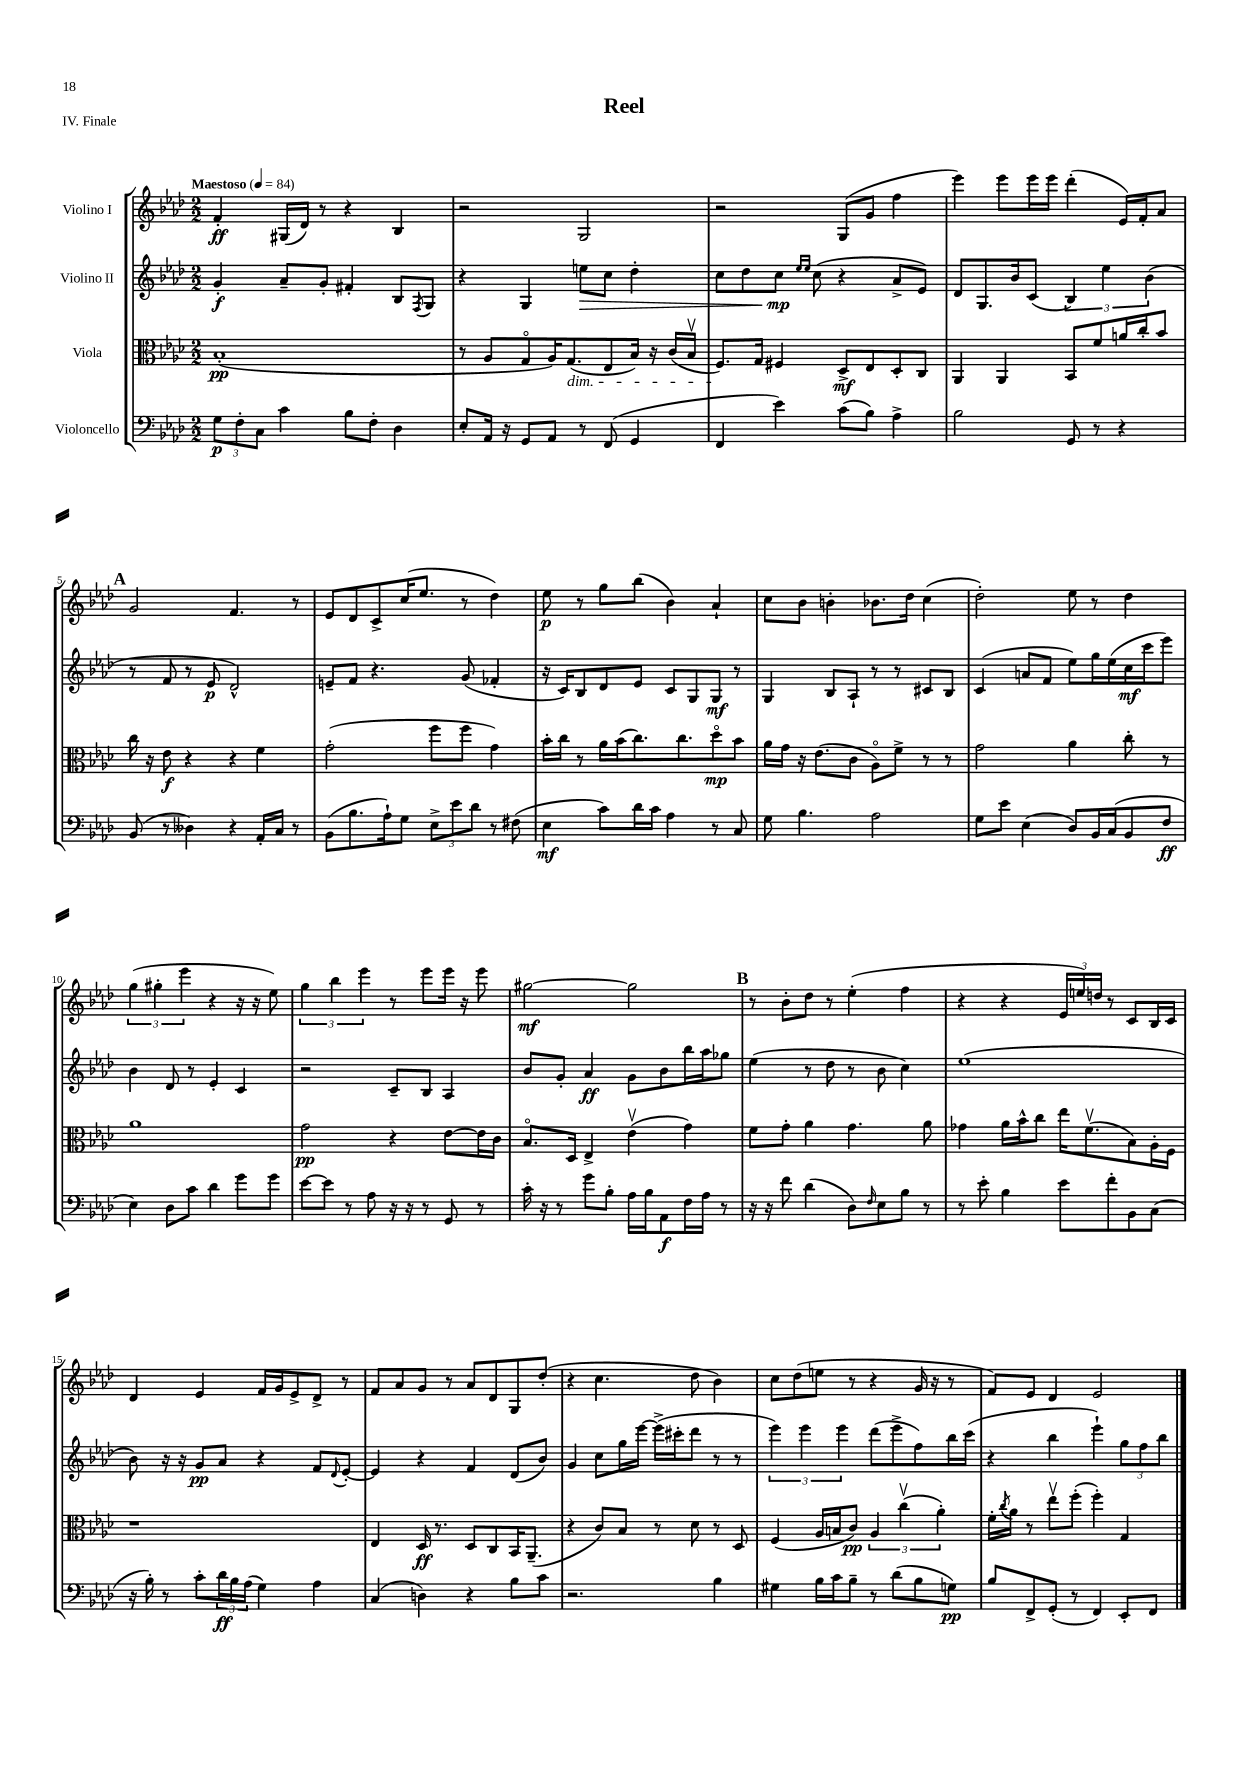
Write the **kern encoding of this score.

**kern	**dynam	**kern	**dynam	**kern	**dynam	**kern	**dynam
*part4	*part4	*part3	*part3	*part2	*part2	*part1	*part1
*staff4	*staff4	*staff3	*staff3	*staff2	*staff2	*staff1	*staff1
*I"Violoncello	*	*I"Viola	*	*I"Violino II	*	*I"Violino I	*
*clefF4	*	*clefC3	*	*clefG2	*	*clefG2	*
*k[b-e-a-d-]	*	*k[b-e-a-d-]	*	*k[b-e-a-d-]	*	*k[b-e-a-d-]	*
*M2/2	*	*M2/2	*	*M2/2	*	*M2/2	*
*MM84	*	*MM84	*	*MM84	*	*MM84	*
=1	=1	=1	=1	=1	=1	=1	=1
!	!	!	!	!	!	!LO:TX:a:B:t=Maestoso	!
12G\L	p	(1B-'	pp	4g'/	f	4f'/	ff
12F'\	.	.	.	.	.	.	.
12C\J	.	.	.	.	.	.	.
4c\	.	.	.	8a-~/L	.	(16G#X/LL	.
.	.	.	.	.	.	16d-/JJ)	.
.	.	.	.	8g'/J	.	8r	.
8B-\L	.	.	.	4f#X'/	.	4r	.
8F'\J	.	.	.	.	.	.	.
4D-\	.	.	.	8B-/L	.	4B-/	.
.	.	.	.	8qF/	.	.	.
.	.	.	.	8G/J	.	.	.
=2	=2	=2	=2	=2	=2	=2	=2
8E-'/L	.	8r	.	4r	.	2r	.
16AA-/Jk	.	8A-/L	.	.	.	.	.
16r	.	.	.	.	.	.	.
8GG/L	.	8G/	.	4G/	.	.	.
8AA-/J	.	16A-/K)	.	.	.	.	.
!	!	!LO:TX:b:i:t=dim.	!	!	!	!	!
.	.	(8.G/	.	.	.	.	.
!	!	!	!	!	!LO:HP:b	!	!
8r	.	.	.	8een\L	>	2G/	.
(8FF/	.	8E-/	.	8cc\J	.	.	.
4GG/	.	16B-/Jk)	.	4dd-'\	.	.	.
.	.	16r	.	.	.	.	.
.	.	(16c/LL	.	.	.	.	.
.	.	16B-v/JJ	.	.	.	.	.
=3	=3	=3	=3	=3	=3	=3	=3
4FF/	.	8.F/L)	.	8cc\L	.	2r	.
.	.	.	.	8dd-\	.	.	.
.	.	16G/Jk	.	.	.	.	.
4e-\)	.	4F#X/	.	8cc\J	mp	.	.
.	.	.	.	16qqee-/LL	.	.	.
.	.	.	.	16qqee-/JJ	.	.	.
.	.	.	.	(8cc\	]	.	.
(8c\L	.	8D-^/L	mf	4r	.	(8G/L	.
8B-\J)	.	8E-/	.	.	.	8g/J	.
4A-^\	.	8D-'/	.	8a-^/L	.	4ff\	.
.	.	8C/J	.	8e-/J)	.	.	.
=4	=4	=4	=4	=4	=4	=4	=4
2B-\	.	4AA-/	.	8d-/L	.	4eee-\)	.
.	.	.	.	8.G/	.	.	.
.	.	4AA-/	.	.	.	8eee-\L	.
.	.	.	.	16b-/k	.	.	.
.	.	.	.	(8c/J	.	16eee-\L	.
.	.	.	.	.	.	16eee-\JJ	.
8GG/	.	8BB-/L	.	6B-/)	.	(4ddd-'\	.
8r	.	8f/	.	.	.	.	.
.	.	.	.	6ee-\	.	.	.
4r	.	16an/L	.	.	.	16e-/LL)	.
.	.	16cc'/J	.	.	.	16f'/J	.
.	.	.	.	(6b-\	.	.	.
.	.	8b-/J	.	.	.	8a-/J	.
!!LO:LB:g=z
!!LO:REH:place=s1:t=A
=5	=5	=5	=5	=5	=5	=5	=5
(8BB-/	.	16cc\	.	8r	.	2g/	.
.	.	16r	.	.	.	.	.
8r	.	8e-\	f	8f/	.	.	.
4D--X\)	.	4r	.	8r	.	.	.
.	.	.	.	8e-/	p	.	.
4r	.	4r	.	2d-^^/)	.	4.f/	.
16AA-'/LL	.	4f\	.	.	.	.	.
16C/JJ	.	.	.	.	.	.	.
8r	.	.	.	.	.	8r	.
=6	=6	=6	=6	=6	=6	=6	=6
(8BB-\L	.	(2g'\	.	8en~/L	.	8e-/L	.
8.B-\	.	.	.	8f/J	.	8d-/	.
.	.	.	.	4.r	.	8c^/	.
16A-`\k)	.	.	.	.	.	.	.
8G\J	.	.	.	.	.	(16cc/K	.
.	.	.	.	.	.	8.ee-/J	.
12E-^\L	.	8ff\L	.	.	.	.	.
12e-\	.	.	.	.	.	.	.
.	.	8ff\J	.	(8g/	.	8r	.
12d-\J	.	.	.	.	.	.	.
8r	.	4g\)	.	4f-X'/	.	4dd-\)	.
(8F#X\	.	.	.	.	.	.	.
=7	=7	=7	=7	=7	=7	=7	=7
4E-\	mf	16b-'\LL	.	16r	.	8ee-\	p
.	.	16cc\JJ	.	16c/KL)	.	.	.
.	.	8r	.	8B-/	.	8r	.
8c\L)	.	16a-\LL	.	8d-/	.	8gg\L	.
.	.	(16b-\J	.	.	.	.	.
16d-\L	.	8.cc\)	.	8e-/J	.	(8bb-\J	.
16c\JJ	.	.	.	.	.	.	.
4A-\	.	.	.	8c/L	.	4b-\)	.
.	.	8.cc\	.	.	.	.	.
.	.	.	.	8G/	.	.	.
8r	.	8dd-\	mp	8G/J	mf	4a-`/	.
8C/	.	8b-\J	.	8r	.	.	.
=8	=8	=8	=8	=8	=8	=8	=8
8G\	.	16a-\LL	.	4G/	.	8cc\L	.
.	.	16g\JJ	.	.	.	.	.
4.B-\	.	16r	.	.	.	8b-\J	.
.	.	(8.e-\L	.	.	.	.	.
.	.	.	.	8B-/L	.	4bn'\	.
.	.	8c\J	.	8A-`/J	.	.	.
2A-\	.	8A-\L)	.	8r	.	8.b-X\L	.
.	.	8f^\J	.	8r	.	.	.
.	.	.	.	.	.	16dd-\Jk	.
.	.	8r	.	8c#X/L	.	(4cc\	.
.	.	8r	.	8B-/J	.	.	.
=9	=9	=9	=9	=9	=9	=9	=9
8G\L	.	2g\	.	(4c/	.	2dd-'\)	.
8e-\J	.	.	.	.	.	.	.
(4E-\	.	.	.	8an/L	.	.	.
.	.	.	.	8f/J	.	.	.
8D-/L)	.	4a-\	.	8ee-\L)	.	8ee-\	.
16BB-/L	.	.	.	16gg\L	.	8r	.
(16C/J	.	.	.	(16ee-\	.	.	.
8BB-/	.	8cc'\	.	16cc\	mf	4dd-\	.
.	.	.	.	16ccc\J	.	.	.
8F/J	ff	8r	.	8eee-\J)	.	.	.
!!LO:LB:g=z
=10	=10	=10	=10	=10	=10	=10	=10
4E-\)	.	1a-	.	4b-\	.	(6gg\	.
.	.	.	.	.	.	6gg#X'\	.
8D-\L	.	.	.	8d-/	.	.	.
.	.	.	.	.	.	6eee-\	.
8c\J	.	.	.	8r	.	.	.
4d-\	.	.	.	4e-'/	.	4r	.
8g\L	.	.	.	4c/	.	16r	.
.	.	.	.	.	.	16r	.
8g\J	.	.	.	.	.	8ee-\)	.
=11	=11	=11	=11	=11	=11	=11	=11
[8e-\L	.	2g\	pp	2r	.	6gg\	.
8e-\J]	.	.	.	.	.	.	.
.	.	.	.	.	.	6bb-\	.
8r	.	.	.	.	.	.	.
.	.	.	.	.	.	6eee-\	.
8A-\	.	.	.	.	.	.	.
16r	.	4r	.	8c~/L	.	8r	.
16r	.	.	.	.	.	.	.
8r	.	.	.	8B-/J	.	8eee-\L	.
8GG/	.	[8e-\L	.	4A-/	.	16eee-\Jk	.
.	.	.	.	.	.	16r	.
8r	.	16e-\L]	.	.	.	8eee-\	.
.	.	16c\JJ	.	.	.	.	.
=12	=12	=12	=12	=12	=12	=12	=12
16c'\	.	8.B-/L	.	8b-/L	.	[2gg#X\	mf
16r	.	.	.	.	.	.	.
8r	.	.	.	8g'/J	.	.	.
.	.	16D-/Jk	.	.	.	.	.
8g\L	.	4E-^/	.	4a-/	ff	.	.
8B-'\J	.	.	.	.	.	.	.
16A-\LL	.	(4e-v\	.	8g\L	.	2gg#\]	.
16B-\J	.	.	.	.	.	.	.
8AA-\	f	.	.	8b-\	.	.	.
16F\L	.	4g\)	.	16bb-\L	.	.	.
16A-\JJ	.	.	.	16aa-\J	.	.	.
8r	.	.	.	8gg-X\J	.	.	.
!!LO:REH:place=s1:t=B
=13	=13	=13	=13	=13	=13	=13	=13
16r	.	8f\L	.	(4ee-\	.	8r	.
16r	.	.	.	.	.	.	.
8f\	.	8g'\J	.	.	.	8b-'\L	.
(4d-\	.	4a-\	.	8r	.	8dd-\J	.
.	.	.	.	8dd-\	.	8r	.
8D-\L)	.	4.g\	.	8r	.	(4ee-'\	.
16qqF/	.	.	.	.	.	.	.
8E-\	.	.	.	8b-\	.	.	.
8B-\J	.	.	.	4cc\)	.	4ff\	.
8r	.	8a-\	.	.	.	.	.
=14	=14	=14	=14	=14	=14	=14	=14
8r	.	4g-X\	.	(1ee-	.	4r	.
8e-'\	.	.	.	.	.	.	.
4B-\	.	16a-\LL	.	.	.	4r	.
.	.	16b-^^\J	.	.	.	.	.
.	.	8cc\J	.	.	.	.	.
8e-\L	.	16ee-\KL	.	.	.	24e-/LL	.
.	.	.	.	.	.	24een/)	.
.	.	(8.fv\	.	.	.	.	.
.	.	.	.	.	.	24ddn/JJ	.
8f'\	.	.	.	.	.	8r	.
8BB-\	.	8B-\)	.	.	.	8c/L	.
(8C\J	.	16A-'\L	.	.	.	16B-/L	.
.	.	16F\JJ	.	.	.	16c/JJ	.
!!LO:LB:g=z
=15	=15	=15	=15	=15	=15	=15	=15
16r	.	1r	.	8b-\)	.	4d-/	.
16B-'\)	.	.	.	.	.	.	.
8r	.	.	.	16r	.	.	.
.	.	.	.	16r	.	.	.
8c'\L	.	.	.	8g/L	pp	4e-/	.
24d-\L	ff	.	.	8a-/J	.	.	.
24B-\	.	.	.	.	.	.	.
(24A-\JJ	.	.	.	.	.	.	.
4G\)	.	.	.	4r	.	16f/LL	.
.	.	.	.	.	.	16g/J	.
.	.	.	.	.	.	8e-^/	.
4A-\	.	.	.	8f/L	.	8d-^/J	.
.	.	.	.	8qqd-/	.	.	.
.	.	.	.	[8e-'/J	.	8r	.
=16	=16	=16	=16	=16	=16	=16	=16
(4C/	.	4E-/	.	4e-/]	.	8f/L	.
.	.	.	.	.	.	8a-/	.
4Dn\)	.	16D-/	ff	4r	.	8g/J	.
.	.	8.r	.	.	.	.	.
.	.	.	.	.	.	8r	.
4r	.	8D-/L	.	4f/	.	8a-/L	.
.	.	8C/	.	.	.	8d-/	.
8B-\L	.	16BB-/K	.	(8d-/L	.	8G/	.
.	.	(8.AA-~/J	.	.	.	.	.
8c\J	.	.	.	8b-/J)	.	(8dd-'/J	.
=17	=17	=17	=17	=17	=17	=17	=17
2.r	.	4r	.	4g/	.	4r	.
.	.	8c/L)	.	8cc\L	.	4.cc\	.
.	.	8B-/J	.	16gg\L	.	.	.
.	.	.	.	[16eee-\JJ	.	.	.
.	.	8r	.	(16eee-^\LL]	.	.	.
.	.	.	.	16ccc#X'\J	.	.	.
.	.	8d-\	.	8ddd-\J	.	8dd-\	.
4B-\	.	8r	.	8r	.	4b-\)	.
.	.	8D-/	.	8r	.	.	.
=18	=18	=18	=18	=18	=18	=18	=18
4G#X\	.	(4F/	.	6eee-\)	.	8cc\L	.
.	.	.	.	.	.	(8dd-\	.
.	.	.	.	6eee-\	.	.	.
16B-\LL	.	16A-/LL	.	.	.	8een\J	.
16c\J	.	16Bn/J	.	.	.	.	.
.	.	.	.	6eee-\	.	.	.
8B-~\J	.	8c/J)	pp	.	.	8r	.
8r	.	6A-/	.	(8ddd-\L	.	4r	.
(8d-\L	.	.	.	8eee-^\	.	.	.
.	.	(6ccv\	.	.	.	.	.
8B-\	.	.	.	8ff\)	.	16g/	.
.	.	.	.	.	.	16r	.
.	.	6a-'\)	.	.	.	.	.
8Gn\J)	pp	.	.	16bb-\L	.	8r	.
.	.	.	.	(16ccc\JJ	.	.	.
=19	=19	=19	=19	=19	=19	=19	=19
8B-/L	.	16f'\LL	.	4r	.	8f/L)	.
.	.	8qcc/	.	.	.	.	.
.	.	16a-\JJ	.	.	.	.	.
8FF^/	.	8r	.	.	.	8e-/J	.
(8GG'/J	.	8ee-v\L	.	4bb-\	.	4d-/	.
8r	.	(8ff'\J	.	.	.	.	.
4FF/)	.	4ff'\)	.	4eee-`\)	.	2e-/	.
8EE-'/L	.	4G/	.	12gg\L	.	.	.
.	.	.	.	12ff\	.	.	.
8FF/J	.	.	.	.	.	.	.
.	.	.	.	12bb-\J	.	.	.
==	==	==	==	==	==	==	==
*-	*-	*-	*-	*-	*-	*-	*-
